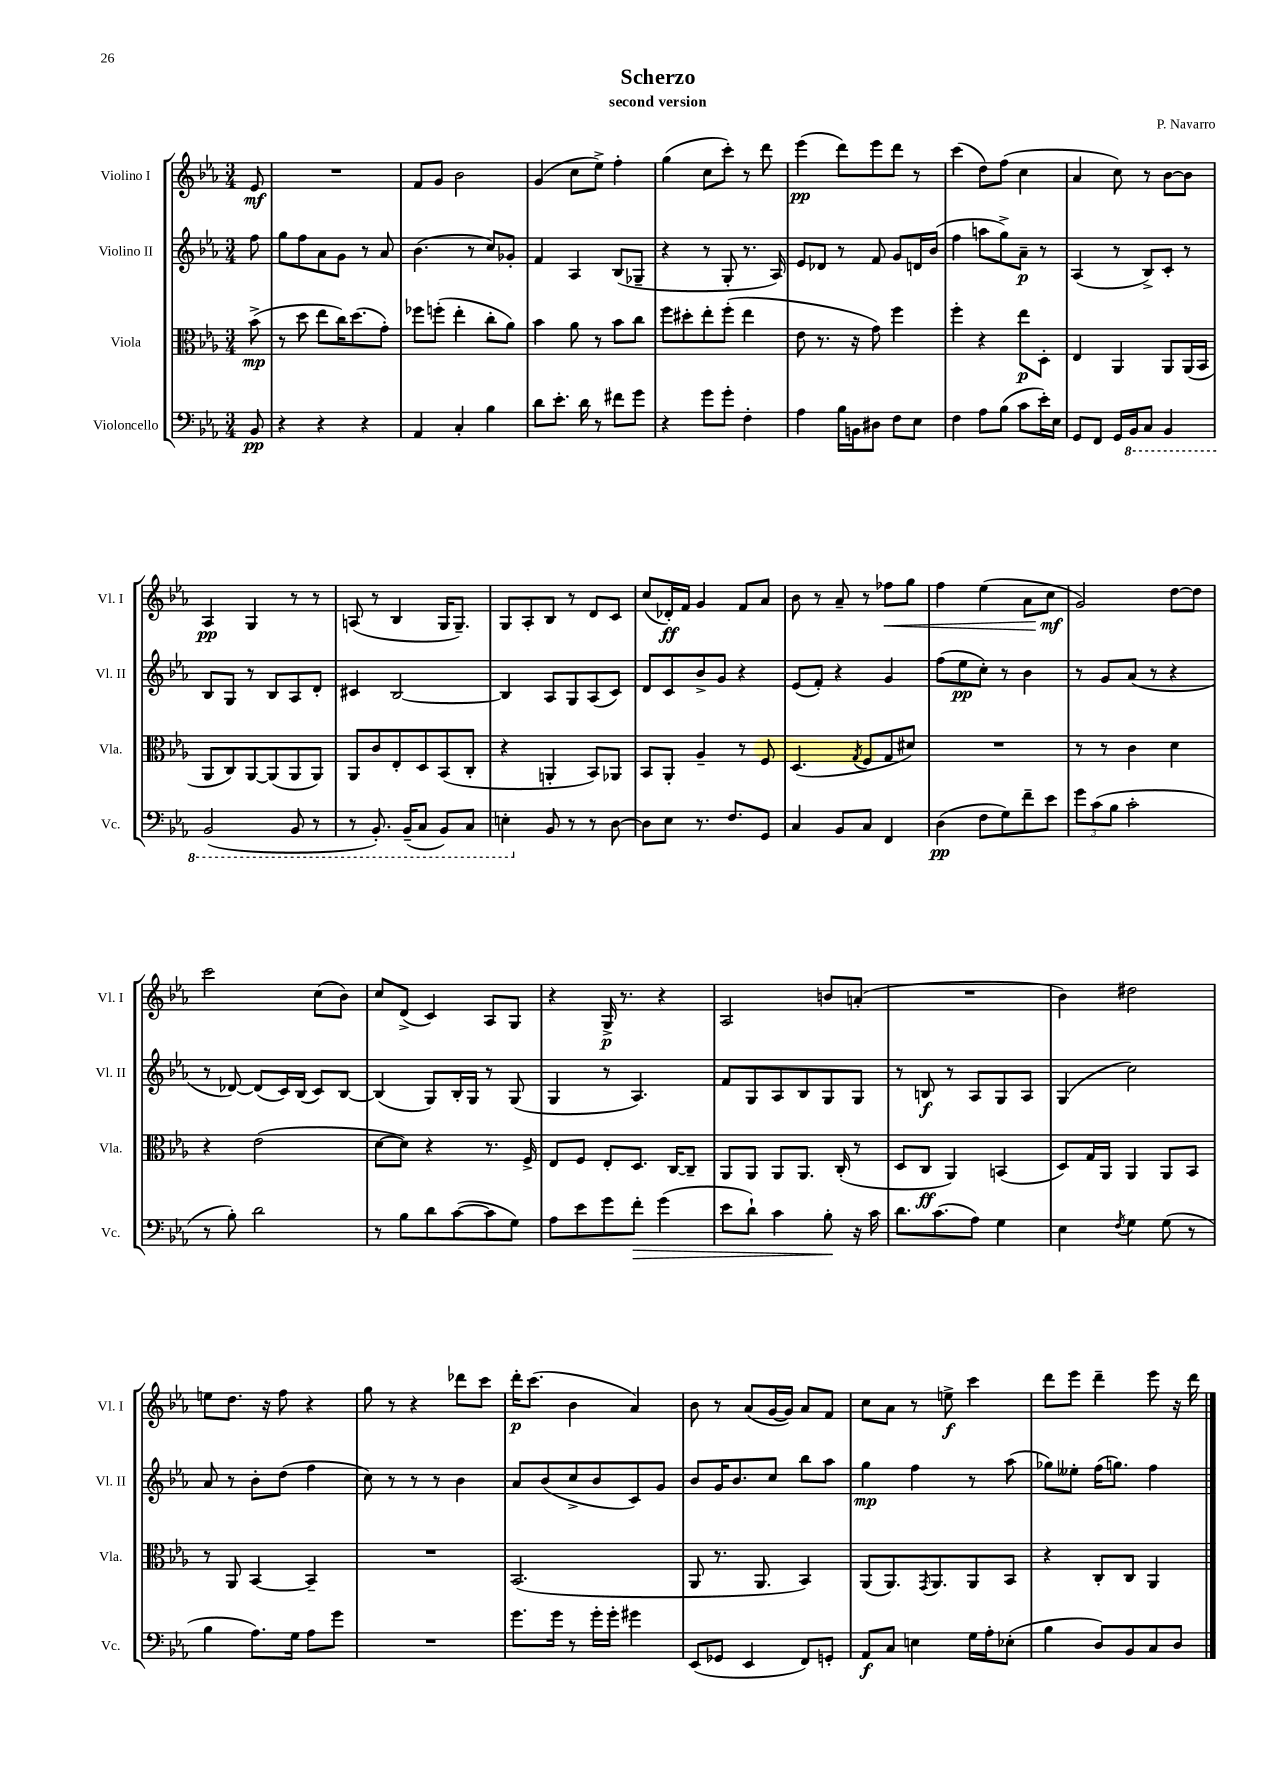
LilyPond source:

\header { title = "Scherzo" composer = "P. Navarro" subtitle = "second version" }
<<
\new StaffGroup <<
\new Staff = "s0" \with { instrumentName = "Violino I" shortInstrumentName = "Vl. I" } {
    \clef treble \key ees \major \numericTimeSignature \time 3/4 \partial 8
    ees'8\mf |
    R2. |
    f'8 g'8 bes'2 |
    g'4( c''8 ees''8->) f''4-. |
    g''4( c''8 c'''8-.) r8 d'''8 |
    ees'''4\pp( d'''8) ees'''8 d'''8 r8 |
    c'''4( d''8) f''8( c''4 |
    aes'4 c''8) r8 bes'8~ bes'8 |
    aes4\pp g4 r8 r8 |
    a8( r8 bes4 g16 g8.--) |
    g8 aes8-. bes8 r8 d'8 c'8 |
    c''8( des'16-.\ff) f'16 g'4 f'8 aes'8 |
    bes'8 r8 aes'8-- r8 fes''8\< g''8 |
    f''4 ees''4( aes'8 c''8\mf\! |
    g'2) d''8~ d''8 |
    c'''2 c''8( bes'8) |
    c''8 d'8->( c'4) aes8 g8 |
    r4 g16->\p r8. r4 |
    aes2 b'8 a'8-.( |
    R2. |
    bes'4) dis''2 |
    e''8 d''8. r16 f''8 r4 |
    g''8 r8 r4 des'''8 c'''8 |
    d'''16-.\p c'''8.( bes'4 aes'4) |
    bes'8 r8 aes'8( g'16~ g'16) aes'8 f'8 |
    c''8 aes'8 r8 e''8->\f c'''4 |
    d'''8 ees'''8 d'''4-- ees'''8 r16 d'''16 \bar "|." |
}
\new Staff = "s1" \with { instrumentName = "Violino II" shortInstrumentName = "Vl. II" } {
    \clef treble \key ees \major \numericTimeSignature \time 3/4 \partial 8
    f''8 |
    g''8 f''8 aes'8 g'8 r8 aes'8 |
    bes'4.( r8 c''8) ges'8-. |
    f'4 aes4 bes8( ges8-- |
    r4 r8 g8-. r8. aes16) |
    ees'8 des'8 r8 f'8 g'8 d'16 bes'16( |
    f''4 a''8 g''8->) aes'8--\p r8 |
    aes4( r8 bes8->) c'8-. r8 |
    bes8 g8 r8 bes8 aes8 d'8-. |
    cis'4 bes2~ |
    bes4 aes8 g8 aes8( c'8) |
    d'8 c'8 bes'8-> g'8 r4 |
    ees'8( f'8-.) r4 g'4 |
    f''8( ees''8\pp c''8-.) r8 bes'4 |
    r8 g'8 aes'8( r8 r4 |
    r8 des'8~) des'8( c'16) bes16( c'8) bes8~ |
    bes4( g8) bes16-. g16 r8 g8( |
    g4 r8 aes4.) |
    f'8 g8 aes8 bes8 g8 g8 |
    r8 b8\f r8 aes8 g8 aes8 |
    g4( c''2) |
    aes'8 r8 bes'8-. d''8( f''4 |
    c''8) r8 r8 r8 bes'4 |
    aes'8 bes'8( c''8-> bes'8 c'8) g'8 |
    bes'8 g'16 bes'8. c''8 bes''8 aes''8 |
    g''4\mp f''4 r8 aes''8( |
    ges''8) eeses''8-. f''16( g''8.) f''4 \bar "|." |
}
\new Staff = "s2" \with { instrumentName = "Viola" shortInstrumentName = "Vla." } {
    \clef alto \key ees \major \numericTimeSignature \time 3/4 \partial 8
    bes'8->\mp( |
    r8 d''8 ees''8 c''16) d''8.( g'8-.) |
    fes''8 f''8-.( ees''4-. c''8-. aes'8) |
    bes'4 aes'8 r8 bes'8 c''8 |
    f''8 dis''8-. ees''8-. f''8-.( ees''4 |
    ees'8 r8. r16 g'8) f''4 |
    f''4-. r4 ees''8\p d8-. |
    ees4 aes,4 aes,8 aes,16( bes,16 |
    aes,8 c8) aes,8~ aes,8( aes,8 aes,8) |
    aes,8 c'8 ees8-. d8 bes,8( c8-. |
    r4 a,4-. bes,8) aes,8 |
    bes,8 aes,8-. aes4-- r8 f8 |
    d4.( \acciaccatura { g8 } f8 g8 dis'8) |
    R2. |
    r8 r8 c'4 d'4 |
    r4 ees'2( |
    d'8~ d'8) r4 r8. f16-> |
    ees8 f8 ees8-. d8. c16~ c8-- |
    aes,8 aes,8 aes,8 aes,8. c16-.( r8 |
    d8 c8\ff aes,4) b,4( |
    d8) g16 aes,16 aes,4 aes,8 bes,8 |
    r8 aes,8 bes,4~ bes,4-- |
    R2. |
    bes,2.( |
    aes,8 r8. aes,8. bes,4) |
    aes,8( aes,8.) \acciaccatura { g,8 } aes,8. aes,8 bes,8 |
    r4 c8-. c8 aes,4 \bar "|." |
}
\new Staff = "s3" \with { instrumentName = "Violoncello" shortInstrumentName = "Vc." } {
    \clef bass \key ees \major \numericTimeSignature \time 3/4 \partial 8
    bes,8\pp |
    r4 r4 r4 |
    aes,4 c4-. bes4 |
    d'8 ees'8.-. d'16 r8 fis'8 g'8 |
    r4 g'8 g'8-. f4-. |
    aes4 bes16 b,16 dis8 f8 ees8 |
    f4 aes8 bes8( c'8 ees'16-.) ees16 |
    g,8 f,8 g,16 \ottava #-1 bes,,16 c,8 bes,,4 |
    bes,,2( bes,,8 r8 |
    r8 bes,,8.-.) bes,,16--( c,8 bes,,8) c,8 |
    e,4-. \ottava #0 bes,8 r8 r8 d8~ |
    d8 ees8 r8. f8. g,8 |
    c4 bes,8 c8 f,4 |
    d4\pp( f8 g8) f'8-- ees'8 |
    \tuplet 3/2 { g'8 c'8( bes8 } c'2-. |
    r8 bes8-.) d'2 |
    r8 bes8 d'8 c'8~( c'8 g8) |
    aes8 ees'8 g'8 f'8-.\> g'4( |
    ees'8 d'8-!) c'4 bes8-.\! r16 c'16 |
    d'8. c'8.( aes8) g4 |
    ees4 \acciaccatura { f8 } g4 g8( r8 |
    bes4 aes8.) g16 aes8 g'8 |
    R2. |
    g'8. g'16 r8 g'16-. g'16-. gis'4 |
    ees,8( ges,8 ees,4 f,8) g,8-. |
    aes,8\f c8 e4 g16 aes16-. ees8-.( |
    bes4 d8) bes,8 c8 d8 \bar "|." |
}
>>
>>
\layout { \context { \Score \remove "Bar_number_engraver" } }
